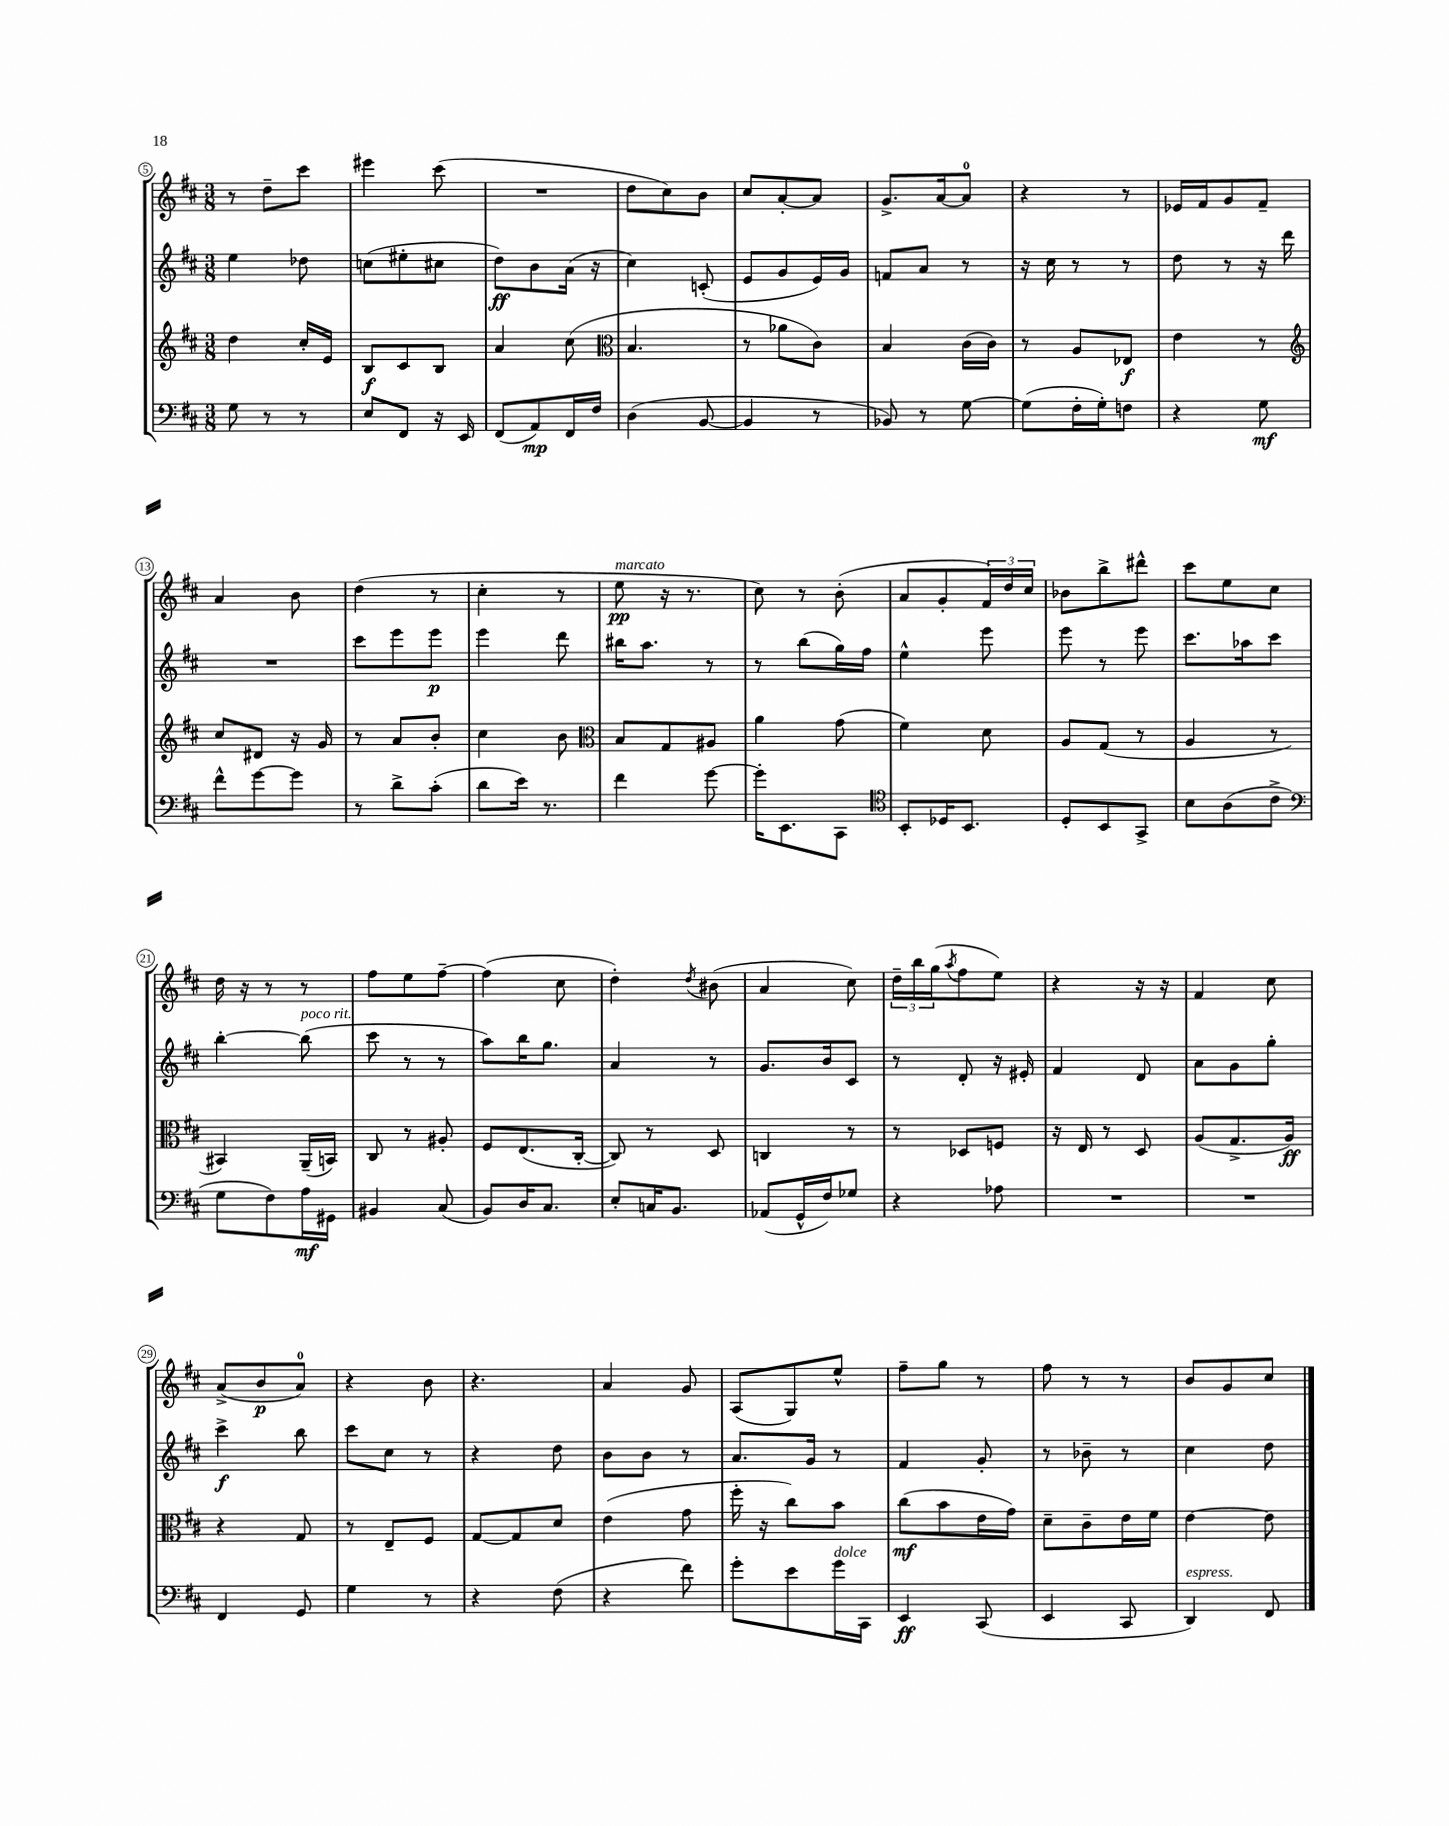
<<
\new StaffGroup <<
\new Staff = "s0" {
    \clef treble \key d \major \numericTimeSignature \time 3/8
    r8 d''8-- cis'''8 |
    eis'''4 cis'''8( |
    R4. |
    d''8 cis''8) b'8 |
    cis''8 a'8~-. a'8 |
    g'8.-> a'16~ a'8-0 |
    r4 r8 |
    ees'16 fis'16 g'8 fis'8-- |
    a'4 b'8 |
    d''4( r8 |
    cis''4-. r8 |
    e''8\pp^\markup { \italic "marcato" } r16 r8. |
    cis''8) r8 b'8-.( |
    a'8 g'8-. \tuplet 3/2 { fis'16) d''16 cis''16 } |
    bes'8 b''8-> dis'''8-^ |
    cis'''8 e''8 cis''8 |
    d''16 r16 r8 r8 |
    fis''8 e''8 fis''8~-- |
    fis''4( cis''8 |
    d''4-.) \acciaccatura { d''8 } bis'8( |
    a'4 cis''8) |
    \tuplet 3/2 { d''16-- b''16 g''16( } \acciaccatura { a''8 } fis''8 e''8) |
    r4 r16 r16 |
    fis'4 cis''8 |
    a'8->( b'8\p a'8-0) |
    r4 b'8 |
    r4. |
    a'4 g'8 |
    a8( g8) e''8-^ |
    fis''8-- g''8 r8 |
    fis''8 r8 r8 |
    b'8 g'8 cis''8 \bar "|." |
}
\new Staff = "s1" {
    \clef treble \key d \major \numericTimeSignature \time 3/8
    e''4 des''8 |
    c''8( eis''8-. cis''8 |
    d''8\ff) b'8 a'16( r16 |
    cis''4) c'8-.( |
    e'8 g'8 e'16) g'16 |
    f'8 a'8 r8 |
    r16 cis''16 r8 r8 |
    d''8 r8 r16 d'''16 |
    R4. |
    cis'''8 e'''8 e'''8\p |
    e'''4 d'''8 |
    bis''16 a''8. r8 |
    r8 b''8( g''16) fis''16 |
    e''4-^ e'''8 |
    e'''8 r8 e'''8 |
    cis'''8. aes''16 cis'''8 |
    b''4~-. b''8^\markup { \italic "poco rit." }( |
    cis'''8 r8 r8 |
    a''8) b''16 g''8. |
    a'4 r8 |
    g'8. b'16 cis'8 |
    r8 d'8-. r16 eis'16-. |
    fis'4 d'8 |
    a'8 g'8 g''8-. |
    cis'''4->\f b''8 |
    cis'''8 cis''8 r8 |
    r4 d''8 |
    b'8 b'8 r8 |
    a'8. g'16 r8 |
    fis'4 g'8-. |
    r8 bes'8-- r8 |
    cis''4 d''8 \bar "|." |
}
\new Staff = "s2" {
    \clef treble \key d \major \numericTimeSignature \time 3/8
    d''4 cis''16-. e'16 |
    b8\f cis'8 b8 |
    a'4 cis''8( |
    \clef alto b4. |
    r8 aes'8 cis'8) |
    b4 cis'16( cis'16) |
    r8 a8 ees8\f |
    e'4 r8 |
    \clef treble cis''8 dis'8 r16 g'16 |
    r8 a'8 b'8-. |
    cis''4 b'8 |
    \clef alto b8 g8 ais8 |
    a'4 g'8( |
    fis'4) d'8 |
    a8 g8( r8 |
    a4 r8 |
    bis,4) a,16--( b,16) |
    cis8 r8 ais8-. |
    fis8 e8.( cis16~-. |
    cis8) r8 d8 |
    c4 r8 |
    r8 des8 f8 |
    r16 e16 r8 d8 |
    a8( g8.-> a16\ff) |
    r4 g8 |
    r8 e8-- fis8 |
    g8~ g8 d'8 |
    e'4( g'8 |
    fis''16-. r16 cis''8) b'8 |
    cis''8\mf( b'8 e'16 g'16) |
    d'8-- cis'8-- e'16 fis'16 |
    e'4~ e'8 \bar "|." |
}
\new Staff = "s3" {
    \clef bass \key d \major \numericTimeSignature \time 3/8
    g8 r8 r8 |
    e8 fis,8 r16 e,16 |
    fis,8( a,8\mp) fis,16 fis16 |
    d4( b,8~ |
    b,4 r8 |
    bes,8) r8 g8~ |
    g8( fis16-. g16-.) f8 |
    r4 g8\mf |
    fis'8-^ g'8~ g'8 |
    r8 d'8-> cis'8-.( |
    d'8 e'16) r8. |
    fis'4 g'8~ |
    g'16-. e,8. cis,8 |
    \clef tenor b,8-. des16 b,8. |
    d8-. b,8 g,8-> |
    b8 a8( cis'8-> |
    \clef bass g8 fis8) a16\mf gis,16 |
    bis,4 cis8( |
    b,8) d16 cis8. |
    e8-. c16 b,8. |
    aes,8( g,16-^ fis16) ges8 |
    r4 aes8 |
    R4. |
    R4. |
    fis,4 g,8 |
    g4 r8 |
    r4 fis8( |
    r4 fis'8) |
    g'8-. e'8 g'16^\markup { \italic "dolce" } cis,16 |
    e,4\ff cis,8( |
    e,4 cis,8 |
    d,4^\markup { \italic "espress." }) fis,8 \bar "|." |
}
>>
>>
\layout { \context { \Score currentBarNumber = #5 \override BarNumber.stencil = #(make-stencil-circler 0.1 0.3 ly:text-interface::print) } }
